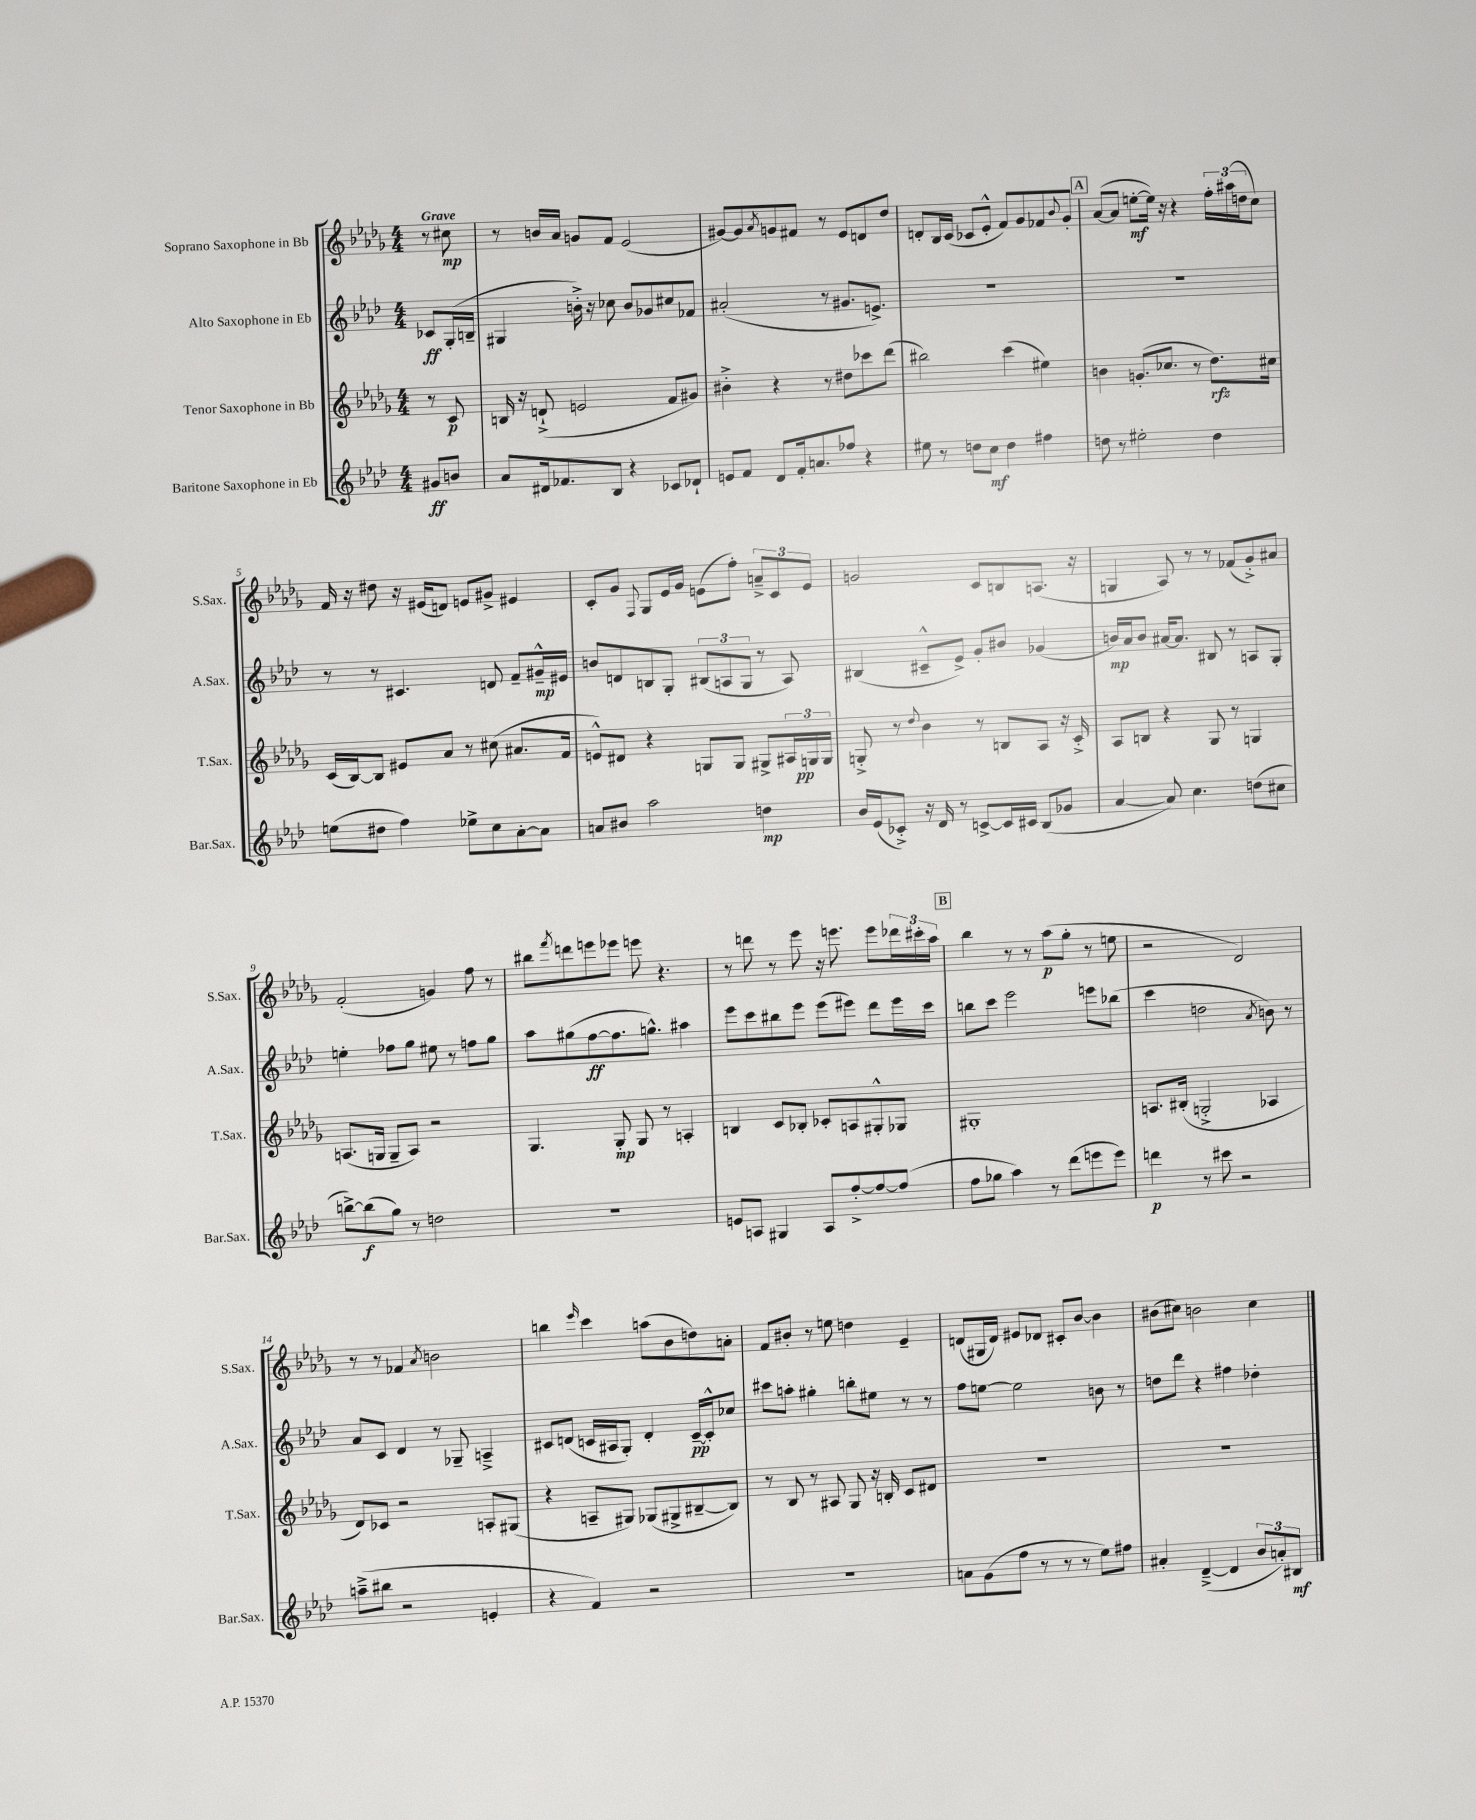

**kern	**kern	**kern	**kern
*staff4	*staff3	*staff2	*staff1
*clefG2	*clefG2	*clefG2	*clefG2
*k[b-e-a-d-]	*k[b-e-a-d-g-]	*k[b-e-a-d-]	*k[b-e-a-d-g-]
*M4/4	*M4/4	*M4/4	*M4/4
8g#	8r	8c-	8r
8b	8c	(16G'	8cc#
.	.	16B~	.
=	=	=	=
8a-	16B	4G#	8r
.	16r	.	.
16d#	(8d`^	.	16b
8.f-	.	.	16a-
.	2e	16b'^)	8g
.	.	16r	.
8B-	.	8cc-	8f
4r	.	8b	(2e-
.	.	8g-	.
8c-	8f	8cc#	.
8d-`	8g#)	8f-	.
=	=	=	=
8e	4b#'^	(2a#'	[8g#)
8f	.	.	8g#]
.	.	.	8qa-
8d-	4r	.	8g
16f'	.	.	8f#
8.a	.	.	.
.	8r	8r	8r
8ff-	8dd#	8.g#	8e-
4r	8ccc-	.	8d
.	.	8.e^)	.
.	(8ddd-	.	8dd-
=	=	=	=
8ee#	2bb#)	1r	8d'
8r	.	.	16B-
.	.	.	(16c
8dd	.	.	8c-
8cc	.	.	8e-'^^
4dd	(4ccc	.	8f)
.	.	.	8g-
4ff#	4ee#)	.	8f-
.	.	.	8qqb-
.	.	.	8g-'
=	=	=	=
8dd	4b	1r	([8a-
8r	.	.	8a-]
2ee#'	(8.g'	.	[8ee'
.	.	.	16ee])
.	8.cc-	.	16r
.	.	.	4r
.	8r	.	.
4dd	8.dd-)	.	24ff'
.	.	.	(24aa#
.	.	.	24dd
.	.	.	8cc)
.	16cc#	.	.
=	=	=	=
(8ee	(16c	8r	16f
.	[16B-)	.	16r
8dd#	8B-]	8r	8dd#
4ff)	8e#	4.c#	16r
.	.	.	(16e#
.	8a-	.	8d)
8ee-^	8r	.	8e
8cc	(8cc#	8d	8g#^
[8a-'	8.a#	8f~	4e#
8a-]	.	16g#~^^	.
.	16f	16e#	.
=	=	=	=
8a	8e^^)	8b	8c'
8b#	8d#	8d	8g-
.	.	.	8qqF
2aa-	4r	8B	8G-
.	.	8G'	16e-
.	.	.	16g-
.	8G	(12B#	(8e
.	.	12A	.
.	8G	.	8ff')
.	.	12G	.
4dd	8G#^	8r	12a~^
.	.	.	12c
.	24A#	8A)	.
.	24G	.	12e
.	24G	.	.
=	=	=	=
16b-	8G'^	(4B#	2g
(16e-	.	.	.
8c-'^)	8r	.	.
.	8qqdd-	.	.
16r	4b-	8c#~^^	.
16d-	.	.	.
8r	.	8e-^)	.
[8c^	8r	8g'	8c
16c]	8B	8b#	8B
16c#	.	.	.
(8B-	8A-	(4g-	(8.A
8g-	16r	.	.
.	16c'^	.	16r
=	=	=	=
[4a-	8A-	16b)	4G
.	.	16a-	.
.	8B	8b	.
8a-])	4r	[16a#	8A-)
.	.	8.a#]	.
4.cc	.	.	8r
.	8G-	8B#	8r
.	8r	8r	(8f-
(8dd	4G	8A	8g-'^)
8cc#	.	8G'	8a#
=	=	=	=
[8bb^)	(8.A	4ee'	(2f'
(8bb]	.	.	.
.	16G	.	.
8gg)	8G~	8ff-	.
8r	8A)	8gg	.
2dd	2r	8ee#	4g)
.	.	8r	.
.	.	8ff	8ff
.	.	8gg	8r
=	=	=	=
1r	4.G-	8aa-	8bb#
.	.	.	8qfff
.	.	(8gg#	8ddd
.	.	[8ff	8eee
.	8G-'	8.ff]	8eee-
.	8G-	.	8eee
.	.	8.gg^^)	.
.	8r	.	4.r
.	4A'	4aa#	.
=	=	=	=
8e	4B	8eee-	8r
8A	.	8ccc	8ddd
4G#	8c	8bb#	8r
.	8B-'	8eee-	8eee-
8A	8c-'	(8eee-	16r
.	.	.	8.eee
[8ff'^	8A	8eee#)	.
8ff_	8G#'^^	8ddd-	8eee
(8ff]	8G-	16eee#	24ddd-
.	.	.	24ccc#'
.	.	16ccc	.
.	.	.	24aa-
=	=	=	=
8ff	1G#'	8bb	4bb-
8gg-	.	8ccc	.
4aa-)	.	2eee-	8r
.	.	.	8r
8r	.	.	(8aa-
(8ddd-	.	.	8gg-'
8eee	.	8eee	8r
8eee)	.	(8bb-	8ee
=	=	=	=
4ddd	8.A	4ccc	2r
.	(16B#'	.	.
8r	2G'^	2dd	.
8ccc#	.	.	.
2r	.	.	2d-)
.	.	8qa-	.
.	4A-	8b)	.
.	.	8r	.
=	=	=	=
(8aa~^	8d-)	8a-	8r
8bb#	8c-	8c	8r
2r	2r	4d-	4f-
.	.	.	8qa-
.	.	8r	2b
.	.	8G-~	.
4e'	8A'	4A~^	.
.	(8G#	.	.
=	=	=	=
4r	4r	8c#	4bb
.	.	(8d	.
.	.	.	16qqeee-
4f)	8A~	16c	4ccc
.	.	16A#	.
.	8G#)	8G')	.
2r	(8G-	4d'	(8aa
.	8G#^	.	8b-
.	[8B#~	[16c~	8dd)
.	.	16c'^^]	.
.	8B#])	8cc-	8a'
=	=	=	=
1r	8r	8ccc#	8f
.	8B-	8aa'	8b#'
.	8r	4gg#'	8r
.	8A#	.	8ee
.	8G-	8bb'	4dd
.	16r	8ee#	.
.	16B'	.	.
.	8c	8r	4e-~
.	8d#	8r	.
=	=	=	=
8a	1r	8ff	(8d
(8g	.	[8ee	16G#
.	.	.	16d)
8ff	.	2ee]	8e#
8r	.	.	8d-
8r	.	.	8c#'
8r	.	.	[8b-
8ee-)	.	8b	4b-]
8ff#	.	8r	.
=	=	=	=
4a#'	1r	8dd	(8b#
.	.	8ddd-	8cc#)
([4d-~^	.	4r	2b
4d-]	.	4ff#	.
12b-	.	4dd-'	4cc#
12a')	.	.	.
12B#	.	.	.
==	==	==	==
*-	*-	*-	*-
